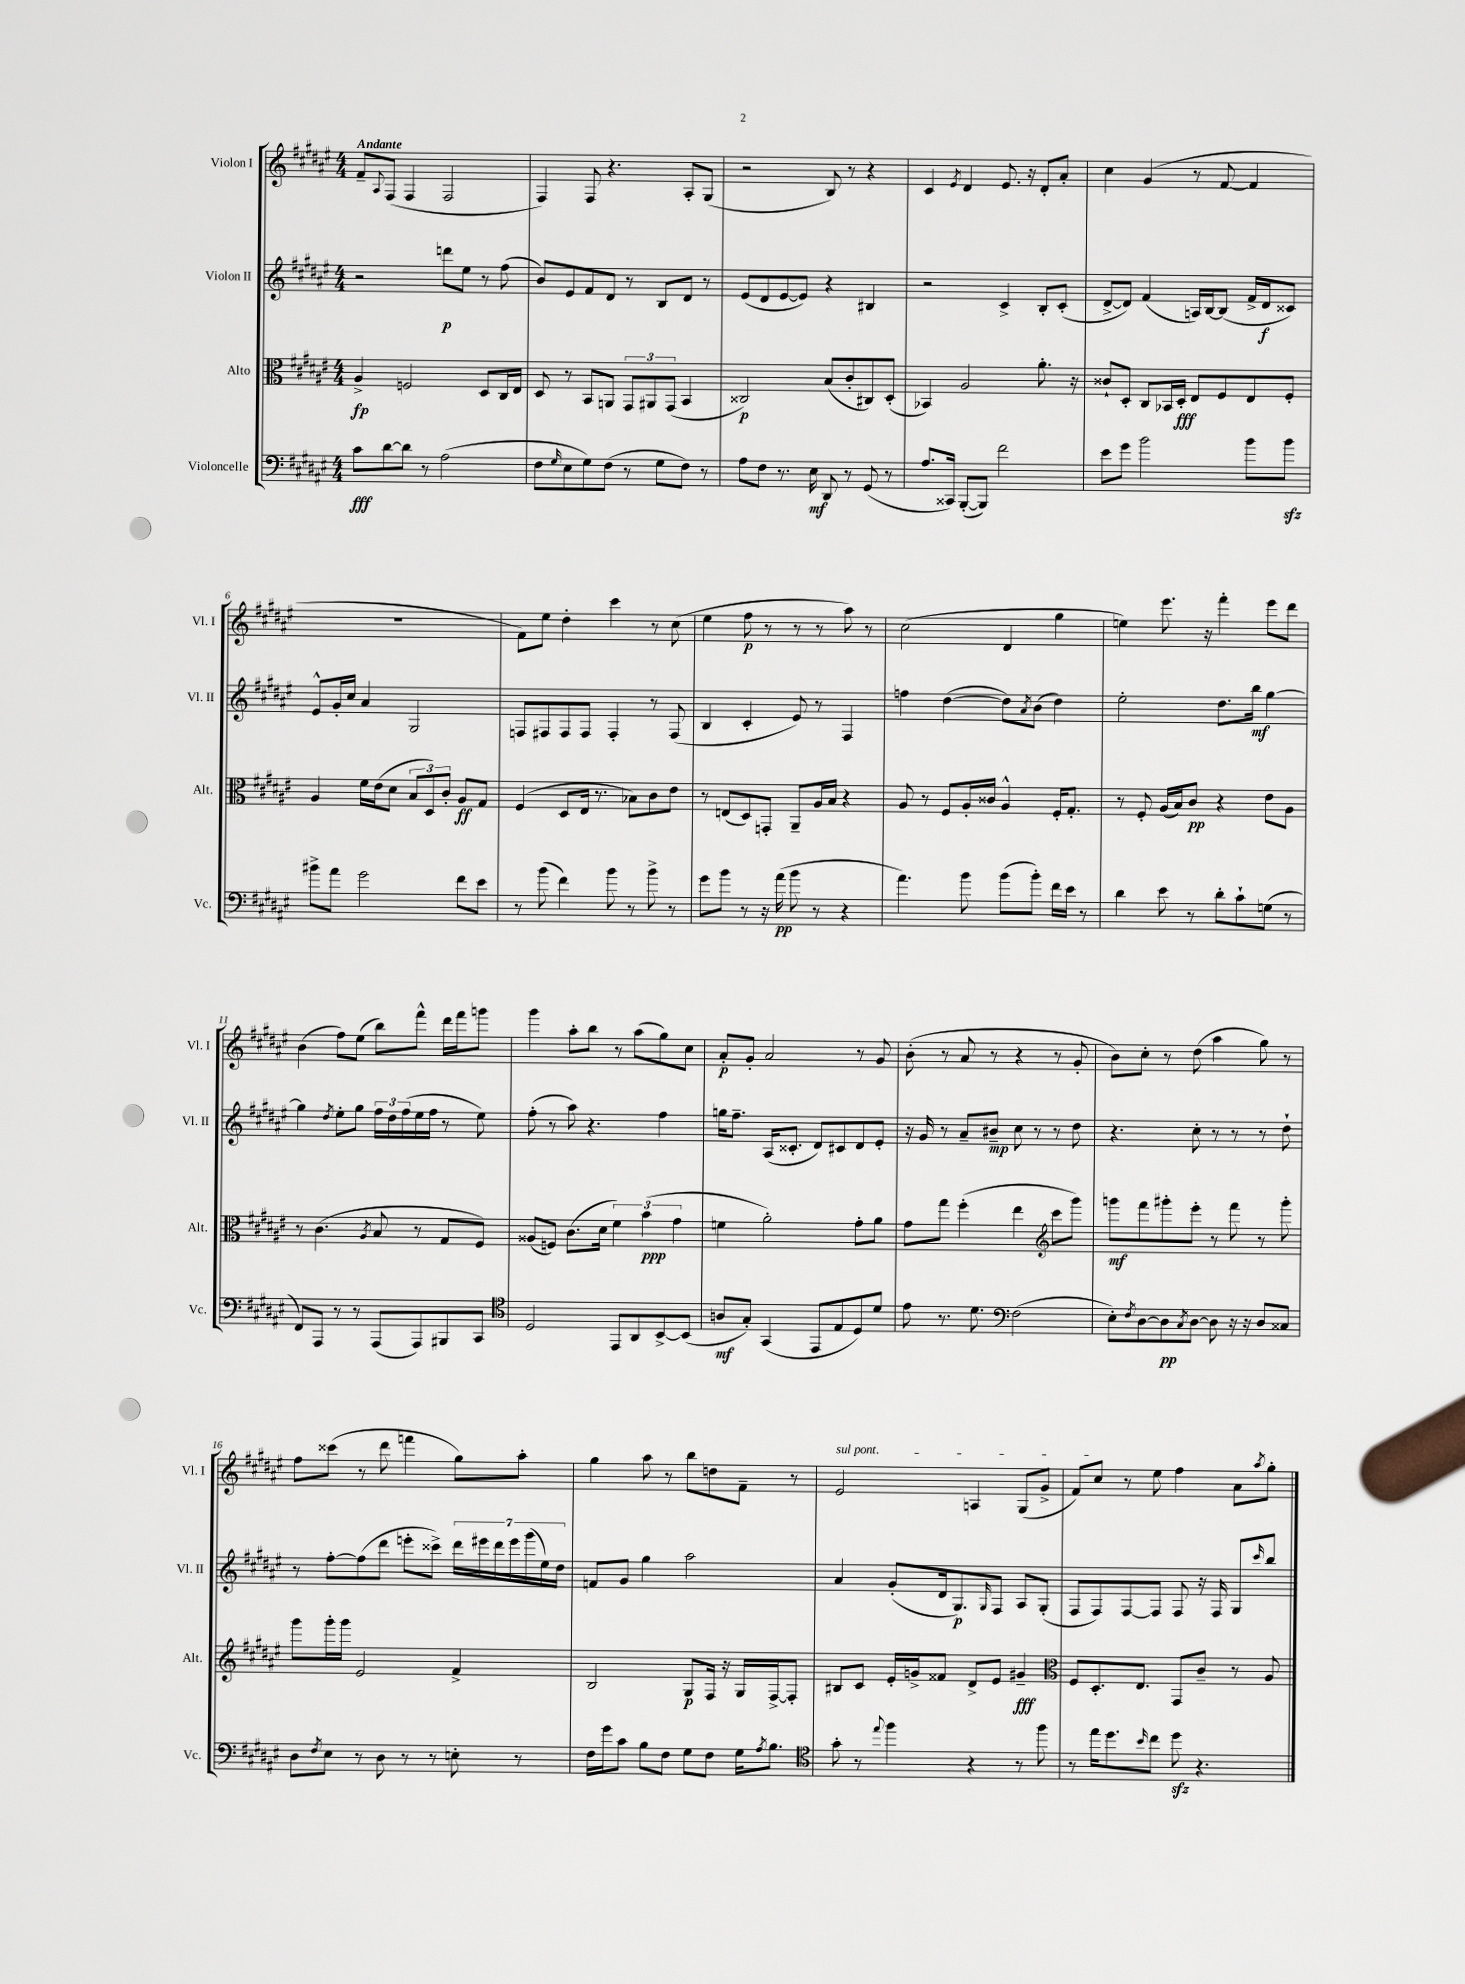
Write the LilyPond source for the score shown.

<<
\new StaffGroup <<
\new Staff = "s0" \with { instrumentName = "Violon I" shortInstrumentName = "Vl. I" } {
    \clef treble \key fis \major \numericTimeSignature \time 4/4 \tempo "Andante"
    fis'8-- \appoggiatura { ais8 } fis8( fis4 fis2 |
    fis4) fis8 r4. ais8-. gis8( |
    r2 b8) r8 r4 |
    cis'4 \acciaccatura { eis'8 } dis'4 eis'8. r16 dis'8-. ais'8-. |
    cis''4 gis'4( r8 fis'8~ fis'4 |
    R1 |
    fis'8) eis''8 dis''4-. cis'''4 r8 cis''8( |
    eis''4 fis''8\p r8 r8 r8 ais''8) r8 |
    cis''2( dis'4 gis''4 |
    e''4) eis'''8. r16 fis'''4-. eis'''8 dis'''8 |
    b'4( fis''8) eis''8( b''8) fis'''8-^ dis'''16 fis'''16 g'''8 |
    gis'''4 ais''8-. b''8 r8 ais''8( gis''8) cis''8 |
    ais'8-.\p gis'8-. ais'2 r8 gis'8 |
    b'8-.( r8 ais'8 r8 r4 r8 gis'8-. |
    b'8) cis''8-. r8 dis''8( ais''4 gis''8) r8 |
    fis''8 cisis'''8( r8 dis'''8 f'''4 gis''8) ais''8-. |
    gis''4 ais''8 r8 b''8 d''8 fis'8-- r8 |
    \once \override TextSpanner.bound-details.left.text = \markup { \italic "sul pont." } eis'2\startTextSpan a4 gis8( gis'8-> |
    fis'8) cis''8\stopTextSpan r8 eis''8 fis''4 ais'8 \acciaccatura { ais''8 } gis''8-. \bar "|." |
}
\new Staff = "s1" \with { instrumentName = "Violon II" shortInstrumentName = "Vl. II" } {
    \clef treble \key fis \major \numericTimeSignature \time 4/4
    r2 d'''8\p eis''8 r8 fis''8( |
    b'8) eis'8 fis'8 dis'8 r8 b8 dis'8 r8 |
    eis'8( dis'8 eis'8~ eis'8) r4 bis4 |
    r2 cis'4-> b8-. cis'8-.( |
    dis'8~-> dis'8) fis'4( a16) b16~ b8( fis'16-> dis'16\f cisis'8) |
    eis'8-^ gis'16-. cis''16 ais'4 gis2 |
    f8 fis8 fis8 fis8 fis4-. r8 fis8( |
    b4 cis'4-. eis'8) r8 fis4 |
    f''4 dis''4~( dis''8) \acciaccatura { ais'8 } b'8( dis''4) |
    eis''2-. dis''8. b''16\mf gis''4~ |
    gis''4 \acciaccatura { dis''8 } eis''8-. gis''8 \tuplet 3/2 { fis''16 dis''16 fis''16( } eis''16 fis''16 r8 eis''8) |
    fis''8-.( r8 ais''8) r4. fis''4 |
    g''16 fis''8.-- ais16( cisis'8.-. dis'8) cis'8 dis'8 eis'8-. |
    r16 gis'16 r8 ais'8-- bis'8--\mp cis''8 r8 r8 dis''8 |
    r4. cis''8-. r8 r8 r8 dis''8-! |
    r8 fis''8~-. fis''8( dis'''8 e'''8-. cisis'''8->) \tuplet 7/4 { dis'''16 eis'''16 dis'''16 eis'''16 gis'''16( eis''16) dis''16 } |
    f'8 gis'8 gis''4 ais''2 |
    ais'4 gis'8-.( dis'16 gis8.\p) \grace { gis16 } fis8 ais8 gis8-.( |
    fis8 fis8) fis8~ fis8 fis8 r16 fis16 gis8 \grace { cis'''16 } b''8 \bar "|." |
}
\new Staff = "s2" \with { instrumentName = "Alto" shortInstrumentName = "Alt." } {
    \clef alto \key fis \major \numericTimeSignature \time 4/4
    ais4->\fp f2 dis8 cis16 eis16 |
    dis8 r8 b,8 a,8 \tuplet 3/2 { gis,8 ais,8 gis,8( } b,4 |
    cisis2\p) b8( cis'8-. cis8) dis8-.( |
    bes,4) ais2 ais'8.-. r16 |
    cisis'8-! dis8-. cis8 bes,16 dis16-.\fff eis8 fis8 eis8 fis8-. |
    ais4 fis'16 eis'16( dis'8 \tuplet 3/2 { b8 dis8) cis'8-. } ais8\ff gis8 |
    fis4( dis8 eis16 r8. bes8) cis'8 eis'8 |
    r8 e8( dis8) g,8-. ais,8-- ais16 b16 r4 |
    ais8 r8 fis8 ais16-. cisis'16 ais4-^ fis16-. gis8.-. |
    r8 fis8-. ais16( b16) cis'8\pp r4 eis'8 ais8 |
    r8 cis'4.( \acciaccatura { ais8 } b8 r8 gis8 fis8) |
    aisis8( f8) cis'8.( dis'16 \tuplet 3/2 { fis'4) b'4\ppp( gis'4 } |
    f'4 ais'2-.) gis'8-. ais'8 |
    gis'8 gis''8 fis''4-.( eis''4 \clef treble cis'''8 gis'''8) |
    g'''8\mf fis'''8 gis'''8-. eis'''8-. r8 fis'''8 r8 gis'''8-. |
    gis'''8 gis'''16-. gis'''16 eis'2 fis'4-> |
    b2 gis8\p fis16 r16 gis16 fis16~-> fis8-. |
    bis8 cis'8 eis'16-. g'16-> fisis'8 dis'8-> eis'8 gis'4--\fff |
    \clef alto fis8 dis8.-. eis8. gis,8 cis'8-- r8 ais8 \bar "|." |
}
\new Staff = "s3" \with { instrumentName = "Violoncelle" shortInstrumentName = "Vc." } {
    \clef bass \key fis \major \numericTimeSignature \time 4/4
    cis'8\fff dis'8~ dis'8 r8 ais2( |
    fis8 \grace { gis16 } eis8 gis8) fis8( r8 gis8 fis8) r8 |
    ais8 fis8 r8. eis16\mf dis,8 r8 gis,8( r8 |
    ais8. cisis,16) b,,8~-.( b,,8) fis'2 |
    eis'8 gis'8 b'2 b'8 b'8\sfz |
    bis'8-> ais'8 gis'2 fis'8 eis'8 |
    r8 b'8( fis'4) b'8 r8 b'8-> r8 |
    gis'8 b'8 r8 r16 ais'16\pp( b'8 r8 r4 |
    ais'4.) b'8 b'8( b'8-.) fis'16 eis'16 r8 |
    dis'4 eis'8 r8 dis'8-. cis'8-! g8( r8 |
    fis,8) ais,,8 r8 r8 ais,,8( ais,,8) bis,,8 cis,8 |
    \clef tenor dis2 eis,8 ais,8 b,8~-> b,8( |
    a8\mf gis8-.) gis,4( eis,8 eis8 dis8) dis'8 |
    eis'8 r8. dis'8. \clef bass fis2( |
    eis8-.) \acciaccatura { fis8 } dis8~ dis8\pp \acciaccatura { cis8 } dis8~ dis8 r16 r16 dis8 cisis8 |
    dis8 \acciaccatura { fis8 } eis8 r8 dis8 r8 r8 e8-. r8 |
    fis16 gis'16 cis'8 b8 fis8 gis8 fis8 gis16 \acciaccatura { ais8 } b8. |
    \clef tenor gis'8-. r8 \appoggiatura { eis''8 } fis''4 r4 r8 fis''8 |
    r8 eis''16 dis''8. \grace { b'16 } cis''8 dis''8\sfz r4. \bar "|." |
}
>>
>>
